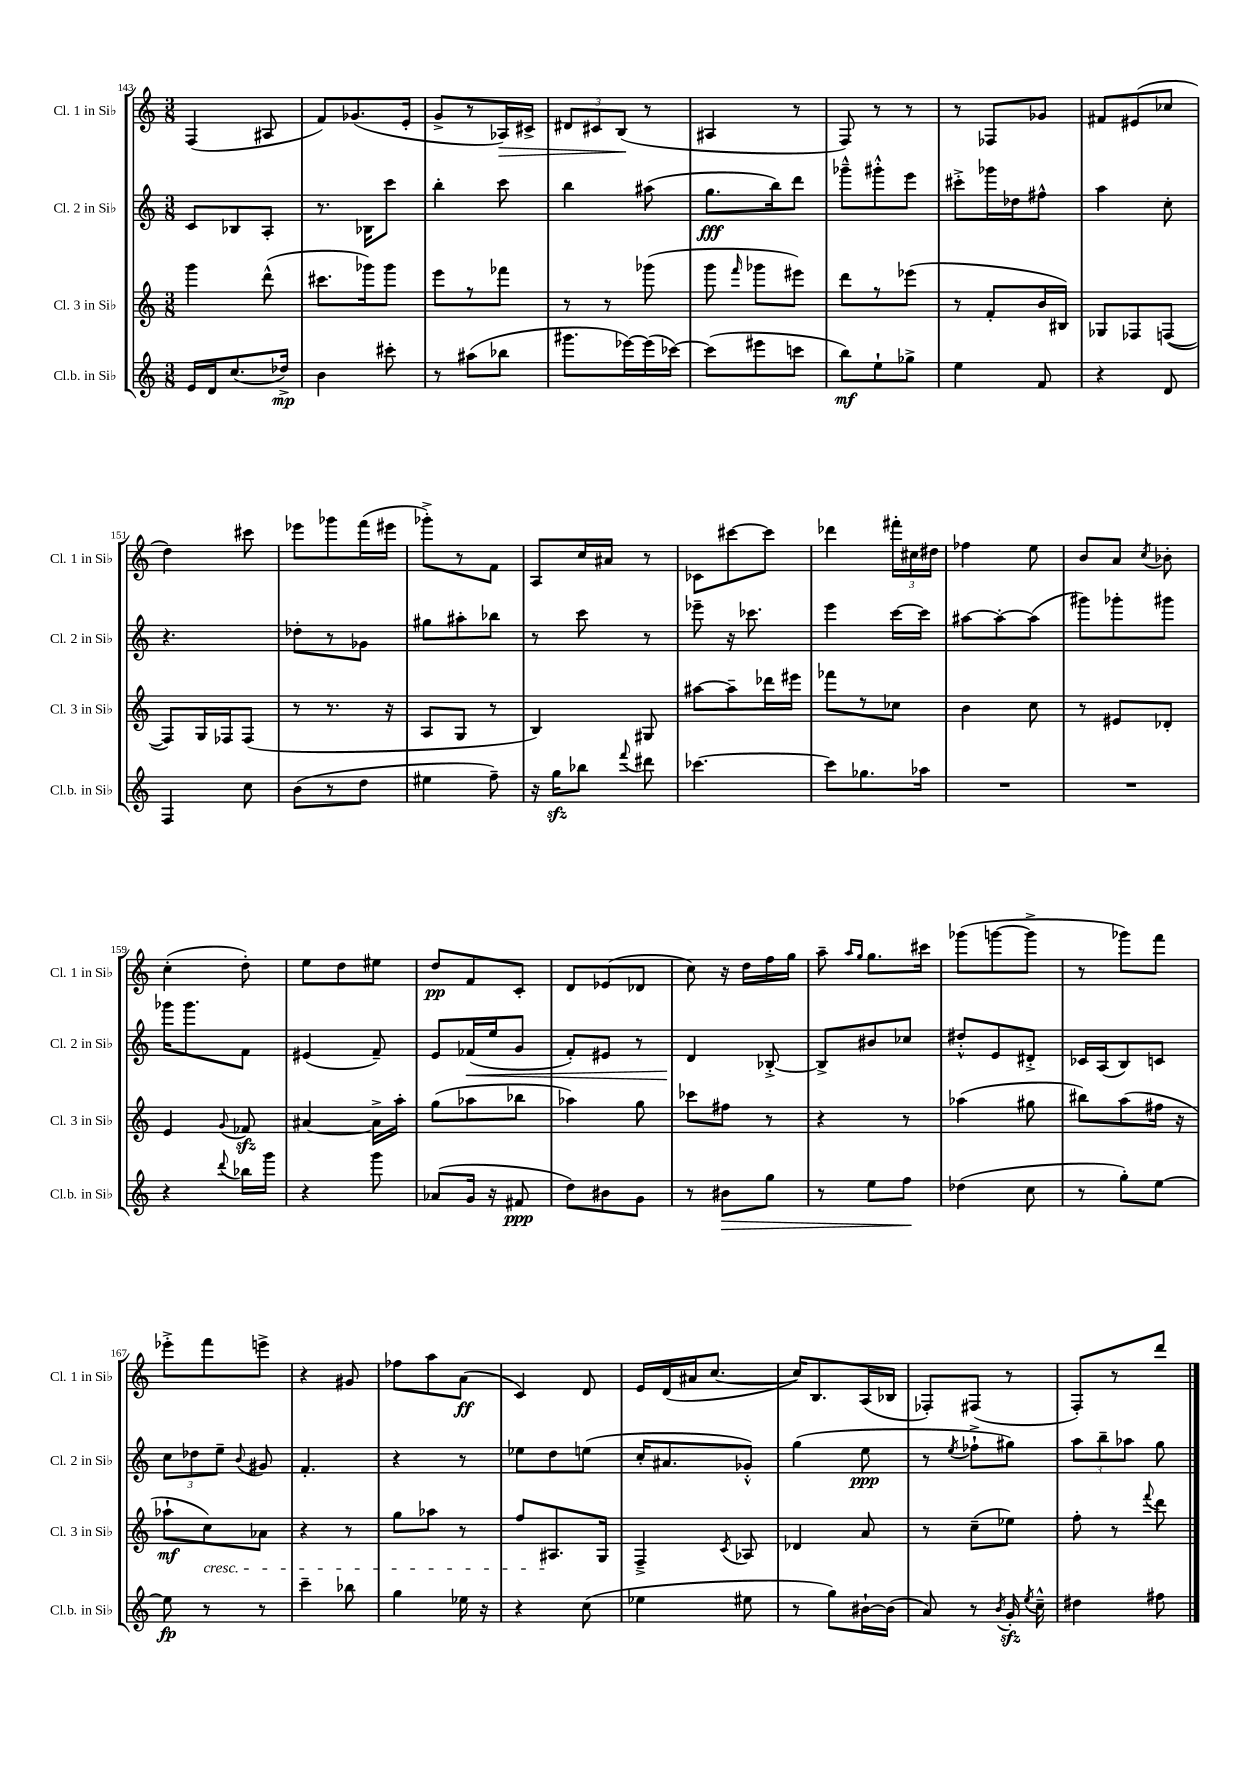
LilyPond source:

<<
\new StaffGroup <<
\new Staff = "s0" \with { instrumentName = "Cl. 1 in Sib" shortInstrumentName = "Cl. 1 in Sib" } {
    \clef treble \key c \major \numericTimeSignature \time 3/8
    \autoBeamOff f4( ais8 |
    f'8[) ges'8.( e'16]-. |
    g'8[-> r8 aes16\>) cis'16]-> |
    \tuplet 3/2 { dis'8[ cis'8 b8]\!( } r8 |
    ais4 r8 |
    f8) r8 r8 |
    r8 fes8[ ges'8] |
    fis'8[ eis'8( ces''8] |
    d''4) cis'''8 |
    ees'''8[ ges'''8 f'''16( eis'''16] |
    ges'''8[-.->) r8 f'8] |
    a8[ c''16 ais'16] r8 |
    ces'8[ cis'''8~ cis'''8] |
    des'''4 \tuplet 3/2 { fis'''16[-. cis''16 dis''16] } |
    fes''4 e''8 |
    b'8[ a'8] \acciaccatura { c''8 } bes'8-. |
    c''4-.( d''8-.) |
    e''8[ d''8 eis''8] |
    d''8[\pp f'8 c'8]-. |
    d'8[ ees'8( des'8] |
    c''8) r16 d''16[ f''16 g''16] |
    a''8-- \grace { a''16[ g''16] } g''8.[ cis'''16] |
    ges'''8[( g'''8~ g'''8]-> |
    r8 ges'''8[) f'''8] |
    ees'''8[-.-> f'''8 e'''8]-> |
    r4 gis'8 |
    fes''8[ a''8 a'8]\ff( |
    c'4) d'8 |
    e'16[ d'16( ais'16 c''8.]~ |
    c''16[) b8. a16( bes16] |
    fes8[-.) fis8]( r8 |
    f8[-.) r8 d'''8] \bar "|." |
}
\new Staff = "s1" \with { instrumentName = "Cl. 2 in Sib" shortInstrumentName = "Cl. 2 in Sib" } {
    \clef treble \key c \major \numericTimeSignature \time 3/8
    \autoBeamOff c'8[ bes8 a8]-. |
    r8. bes16[ c'''8] |
    b''4-. c'''8 |
    b''4 ais''8( |
    g''8.[\fff b''16) d'''8] |
    ges'''8[---^ gis'''8-.-^ e'''8] |
    cis'''8[-.-> ges'''16 des''16 fis''8]-^ |
    a''4 c''8-. |
    r4. |
    des''8[-. r8 ges'8] |
    gis''8[ ais''8-. bes''8] |
    r8 c'''8 r8 |
    ees'''8-- r16 ces'''8. |
    e'''4 c'''16[~ c'''16] |
    ais''8[~ ais''8~-. ais''8]( |
    gis'''8[) ges'''8-. gis'''8] |
    ges'''16[ ges'''8. f'8] |
    eis'4( f'8--) |
    e'8[ fes'16\<( e''16 g'8] |
    f'8[-.) eis'8] r8 |
    d'4\! bes8~-.-> |
    bes8[-> bis'8 ces''8] |
    dis''8[-.-^ e'8 dis'8]-.-> |
    ces'16[ a16( b8) c'8] |
    \tuplet 3/2 { c''8[ des''8 e''8]-- } \appoggiatura { b'8 } gis'8 |
    f'4.-. |
    r4 r8 |
    ees''8[ d''8 e''8]( |
    c''16[-. ais'8. ges'8]-.-^) |
    g''4( e''8\ppp |
    r8 \acciaccatura { e''8 } fes''8[-!-> gis''8]) |
    \tuplet 3/2 { a''8[ b''8-- aes''8] } g''8 \bar "|." |
}
\new Staff = "s2" \with { instrumentName = "Cl. 3 in Sib" shortInstrumentName = "Cl. 3 in Sib" } {
    \clef treble \key c \major \numericTimeSignature \time 3/8
    \autoBeamOff g'''4 d'''8-^( |
    cis'''8.[ ges'''16) ges'''8] |
    e'''8[ r8 fes'''8] |
    r8 r8 ges'''8( |
    g'''8 \grace { f'''16 } ges'''8[ eis'''8]) |
    d'''8[ r8 ees'''8]( |
    r8 f'8[-. b'16 bis16]) |
    ges8[ fes8 f8]~( |
    f8[) g16 fes16 fes8]( |
    r8 r8. r16 |
    a8[ g8] r8 |
    b4) gis8 |
    ais''8[~ ais''8-- des'''16 eis'''16] |
    fes'''8[ r8 ces''8] |
    b'4 c''8 |
    r8 eis'8[ des'8]-. |
    e'4 \appoggiatura { g'8 } fes'8\sfz |
    ais'4~ ais'16[-> a''16]-. |
    g''8[( aes''8 bes''8] |
    aes''4) g''8 |
    ces'''8[ fis''8] r8 |
    r4 r8 |
    aes''4( gis''8 |
    bis''8[) a''8( fis''16] r16 |
    aes''8[-!\mf c''8\cresc) aes'8] |
    r4 r8 |
    g''8[ aes''8] r8 |
    f''8[ ais8.\! g16] |
    f4---> \acciaccatura { c'8 } aes8 |
    des'4 a'8 |
    r8 c''8[--( ees''8]) |
    f''8-. r8 \appoggiatura { f'''8 } d'''8 \bar "|." |
}
\new Staff = "s3" \with { instrumentName = "Cl.b. in Sib" shortInstrumentName = "Cl.b. in Sib" } {
    \clef treble \key c \major \numericTimeSignature \time 3/8
    \autoBeamOff e'16[ d'16 c''8.( des''16]->\mp) |
    b'4 cis'''8-. |
    r8 ais''8[( bes''8] |
    gis'''8.[ ees'''16~) ees'''16( ces'''16]~) |
    ces'''8[( eis'''8 c'''8] |
    b''8[\mf) e''8-! ges''8]-> |
    e''4 f'8 |
    r4 d'8 |
    f4 c''8 |
    b'8[( r8 d''8] |
    eis''4 f''8--) |
    r16 g''16[\sfz bes''8] \appoggiatura { f'''8 } dis'''8 |
    ces'''4.~ |
    ces'''8[ ges''8. aes''16] |
    R4. |
    R4. |
    r4 \appoggiatura { d'''8 } bes''16[ g'''16] |
    r4 g'''8 |
    aes'8[( g'16] r16 fis'8\ppp |
    d''8[) bis'8 g'8] |
    r8 bis'8[\> g''8] |
    r8 e''8[ f''8]\! |
    des''4( c''8 |
    r8 g''8[-.) e''8]~ |
    e''8\fp r8 r8 |
    c'''4-- bes''8 |
    g''4 ees''16 r16 |
    r4 c''8( |
    ees''4 eis''8 |
    r8 g''8[) bis'16~-! bis'16]( |
    a'8) r8 \acciaccatura { b'8 } g'16-.\sfz \acciaccatura { e''8 } c''16---^ |
    dis''4 fis''8 \bar "|." |
}
>>
>>
\layout { \context { \Score currentBarNumber = #143 } }
